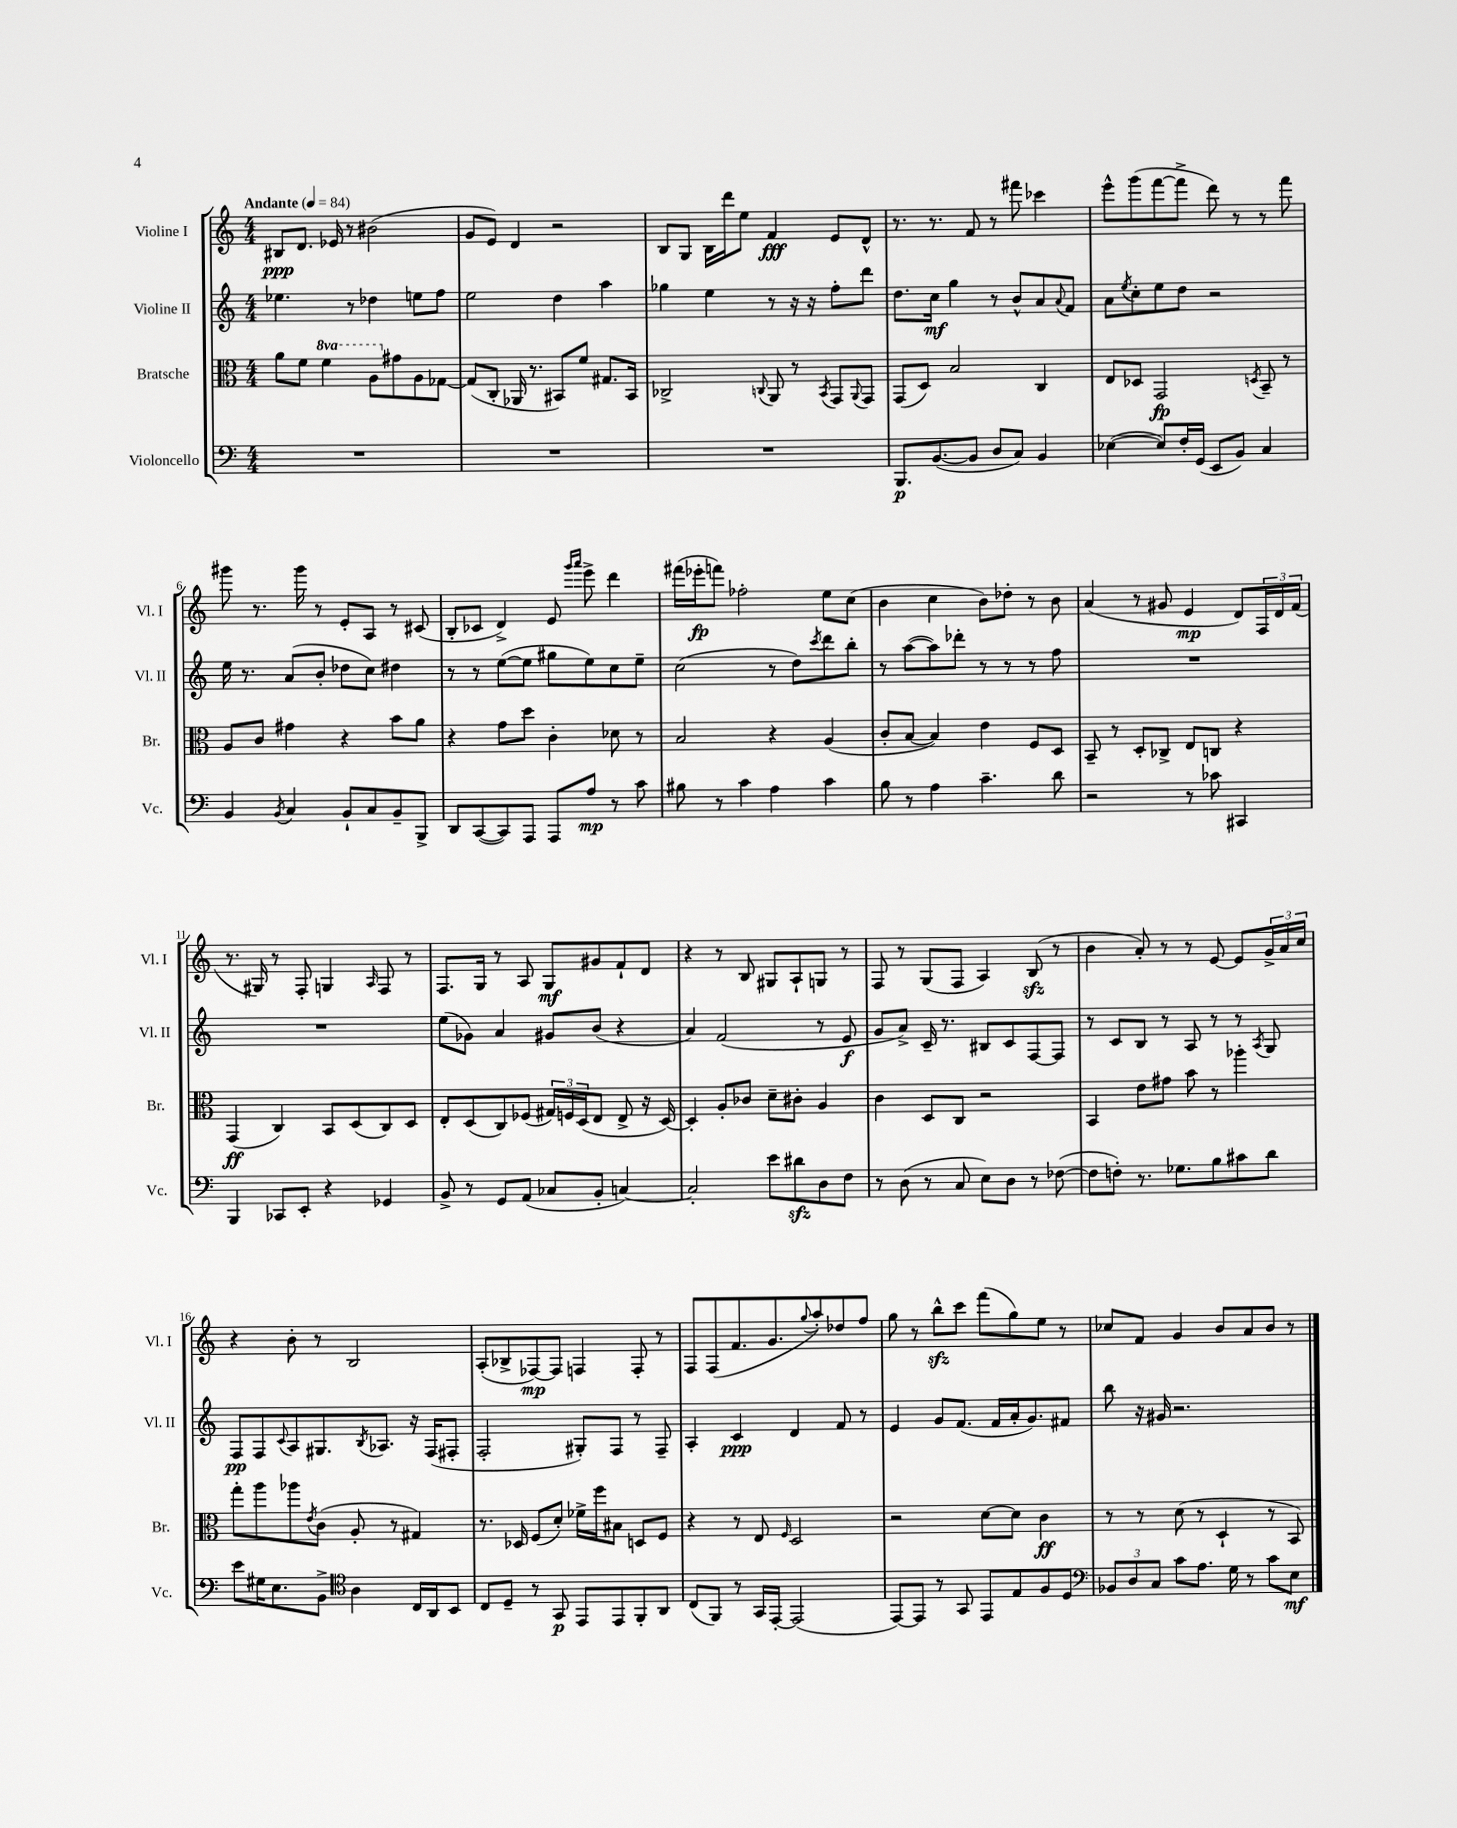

**kern	**kern	**kern	**kern
*staff4	*staff3	*staff2	*staff1
*clefF4	*clefC3	*clefG2	*clefG2
*k[]	*k[]	*k[]	*k[]
*M4/4	*M4/4	*M4/4	*M4/4
*MM84	*MM84	*MM84	*MM84
1r	8a	4.ee-	8B#
.	8f	.	8.d
.	4ff	.	.
.	.	.	16e-
.	.	8r	8r
.	8a	4dd-	(2b#
.	8g#	.	.
.	8A	8ee	.
.	[8G-	8ff	.
=	=	=	=
1r	(8G-]	2ee	8g
.	8C'	.	8e)
.	16AA-	.	4d
.	8.r	.	.
.	8BB#)	4dd	2r
.	8f	.	.
.	8.G#	4aa	.
.	16BB#	.	.
=	=	=	=
1r	2C-^	4gg-	8B
.	.	.	8G
.	.	4ee	16B
.	.	.	16ddd
.	.	.	8ee
.	8qqC	.	.
.	8AA	8r	4f
.	8r	16r	.
.	.	16r	.
.	8qBB	.	.
.	8GG	8ff'	8e
.	8qqAA	.	.
.	8GG	8ddd	8d^^
=	=	=	=
8.BBB	(8GG	8.dd	8.r
.	8D)	.	.
([8.BB	.	16cc	8.r
.	2B	4gg	.
8BB]	.	.	8f
8D	.	8r	8r
8C)	.	8b^^	8fff#
4BB	4C	8a	4ccc-
.	.	8qqa	.
.	.	8f	.
=	=	=	=
([4E-	8E	8a	8eee^^
.	.	8qee	.
.	8D-	8cc'	(8ggg
8E-])	2GG	8ee	[8fff
16F'	.	8dd	8fff^]
(16GG	.	.	.
8EE	.	2r	8ddd)
8BB)	.	.	8r
.	8qD	.	.
4C	8BB~	.	8r
.	8r	.	8fff
=	=	=	=
4BB	8A	16ee	8ggg#
.	.	8.r	.
.	8c	.	8.r
8qBB	.	.	.
4C	4g#	(8a	.
.	.	.	16ggg#
.	.	8b'	8r
8BB`	4r	8dd-	8e'
8C	.	8cc)	8A
8BB~	8b	4dd#	8r
8BBB^	8a	.	(8c#
=	=	=	=
8DD	4r	8r	8B'
([8CC	.	8r	8c-
8CC])	8g	([8ee	4d^)
8AAA	8dd	8ee]	.
8AAA	4c'	8gg#	8e
.	.	.	16qqggg
.	.	.	16qqaaa
8A	.	8ee)	8eee^
8r	8d-	8cc	4ddd
8c	8r	8ee~	.
=	=	=	=
8B#	2B	(2cc	(16fff#
.	.	.	16eee-'
8r	.	.	8fff)
4c	.	.	2ff-'
4A	4r	8r	.
.	.	8dd)	.
.	.	8qccc	.
4c	(4A	8ddd	8ee
.	.	8bb'	(8cc
=	=	=	=
8B	8c'	8r	4b
8r	[8B	([8aa	.
4A	4B])	8aa])	4cc
.	.	8ddd-'	.
4.c~	4e	8r	8b)
.	.	8r	8dd-'
.	8F	8r	8r
8d	8D	8ff	8b
=	=	=	=
2r	8BB~	1r	(4a
.	8r	.	.
.	8D'	.	8r
.	8C-^	.	8g#
8r	8E	.	4e
8c-	8C	.	.
4CC#	4r	.	8d)
.	.	.	24F
.	.	.	24d
.	.	.	(24f
=	=	=	=
4BBB	(4GG	1r	8.r
.	.	.	16G#)
8CC-	4C)	.	8r
8EE'	.	.	8F'
4r	8BB	.	4G
.	(8D	.	.
.	.	.	16qqA
4GG-	8C)	.	8F
.	8D	.	8r
=	=	=	=
8BB^	8E'	(8ee	8.F
8r	(8D	8g-)	.
.	.	.	16G
8GG	8C)	4a	8r
(8AA	(8F-	.	8A
8C-	24G#)	8g#	8G
.	24F	.	.
.	(24D	.	.
8BB'	8E	(8b	8g#
[4C)	8E^	4r	8f`
.	16r	.	8d
.	[16D)	.	.
=	=	=	=
2C']	4D']	4a)	4r
.	8A'	(2f	8r
.	8c-	.	8B
8e	8d~	.	8G#
8d#	8c#'	.	8A`
8D	4A	8r	8G
8F	.	8e	8r
=	=	=	=
8r	4c	8g	8F
(8D	.	8a^)	8r
8r	8D	16c~	(8G
.	.	8.r	.
8C	8C	.	8F
8E)	2r	8B#	4A)
8D	.	8c	.
8r	.	[8F	(8B
([8F-	.	8F]	8r
=	=	=	=
8F-]	4BB	8r	4b
8F')	.	8c	.
8.r	8e	8B	8a')
.	8g#	8r	8r
8.G-	.	.	.
.	8b	8A	8r
8B	8r	8r	[8e
8c#	4aa-'	8r	8e]
.	.	8qA	.
8d	.	8G	24g^
.	.	.	24a
.	.	.	24cc
=	=	=	=
8e	8gg'	8F	4r
16G#	8aa	8F	.
8.E	.	.	.
.	.	8qqc	.
.	8aa-	8A	8b'
.	8qe	.	.
8BB^	(8c	8.G#	8r
*clefC4	*	*	*
4A	8A'	.	2B
.	.	8qB	.
.	.	8.A-	.
.	8r	.	.
16C	4G#)	16r	.
16AA	.	(16F	.
8BB	.	8F#'	.
=	=	=	=
8C	8.r	2F'	(8A'
8D~	.	.	8B-^
.	16D-	.	.
8r	(8F	.	[8F-)
8GG	8d')	.	8F-]
8EE	16f-^	8G#')	4F
.	16ff	.	.
8EE	8B#	8F	.
8FF'	8D	8r	8F'
8AA	8F	8F~	8r
=	=	=	=
(8C	4r	4A'	8F
8FF)	.	.	(8F
8r	8r	4c	8.f
16GG	8E	.	.
[16EE'	.	.	8.g
.	16qqF	.	.
(2EE]	2D	4d	.
.	.	.	8qqgg
.	.	.	8aa')
.	.	8f	8dd-
.	.	8r	8ff
=	=	=	=
[8EE)	2r	4e	8gg
8EE]	.	.	8r
8r	.	8g	8bb^^
8GG	.	(8.f	8ccc
8EE	[8d	.	(8fff
.	.	16f	.
8E	8d]	16a'	8gg)
.	.	8.g)	.
8F	4c	.	8ee
8D	.	8f#	8r
=	=	=	=
*clefF4	*	*	*
12BB-	8r	8bb	8cc-
12D	.	.	.
.	8r	16r	8f
12C	.	.	.
.	.	16g#	.
8c	(8d	2.r	4g
8.A	8r	.	.
.	4D`	.	8b
16G	.	.	.
8r	.	.	8a
8c	8r	.	8b
8E	8BB)	.	8r
==	==	==	==
*-	*-	*-	*-
